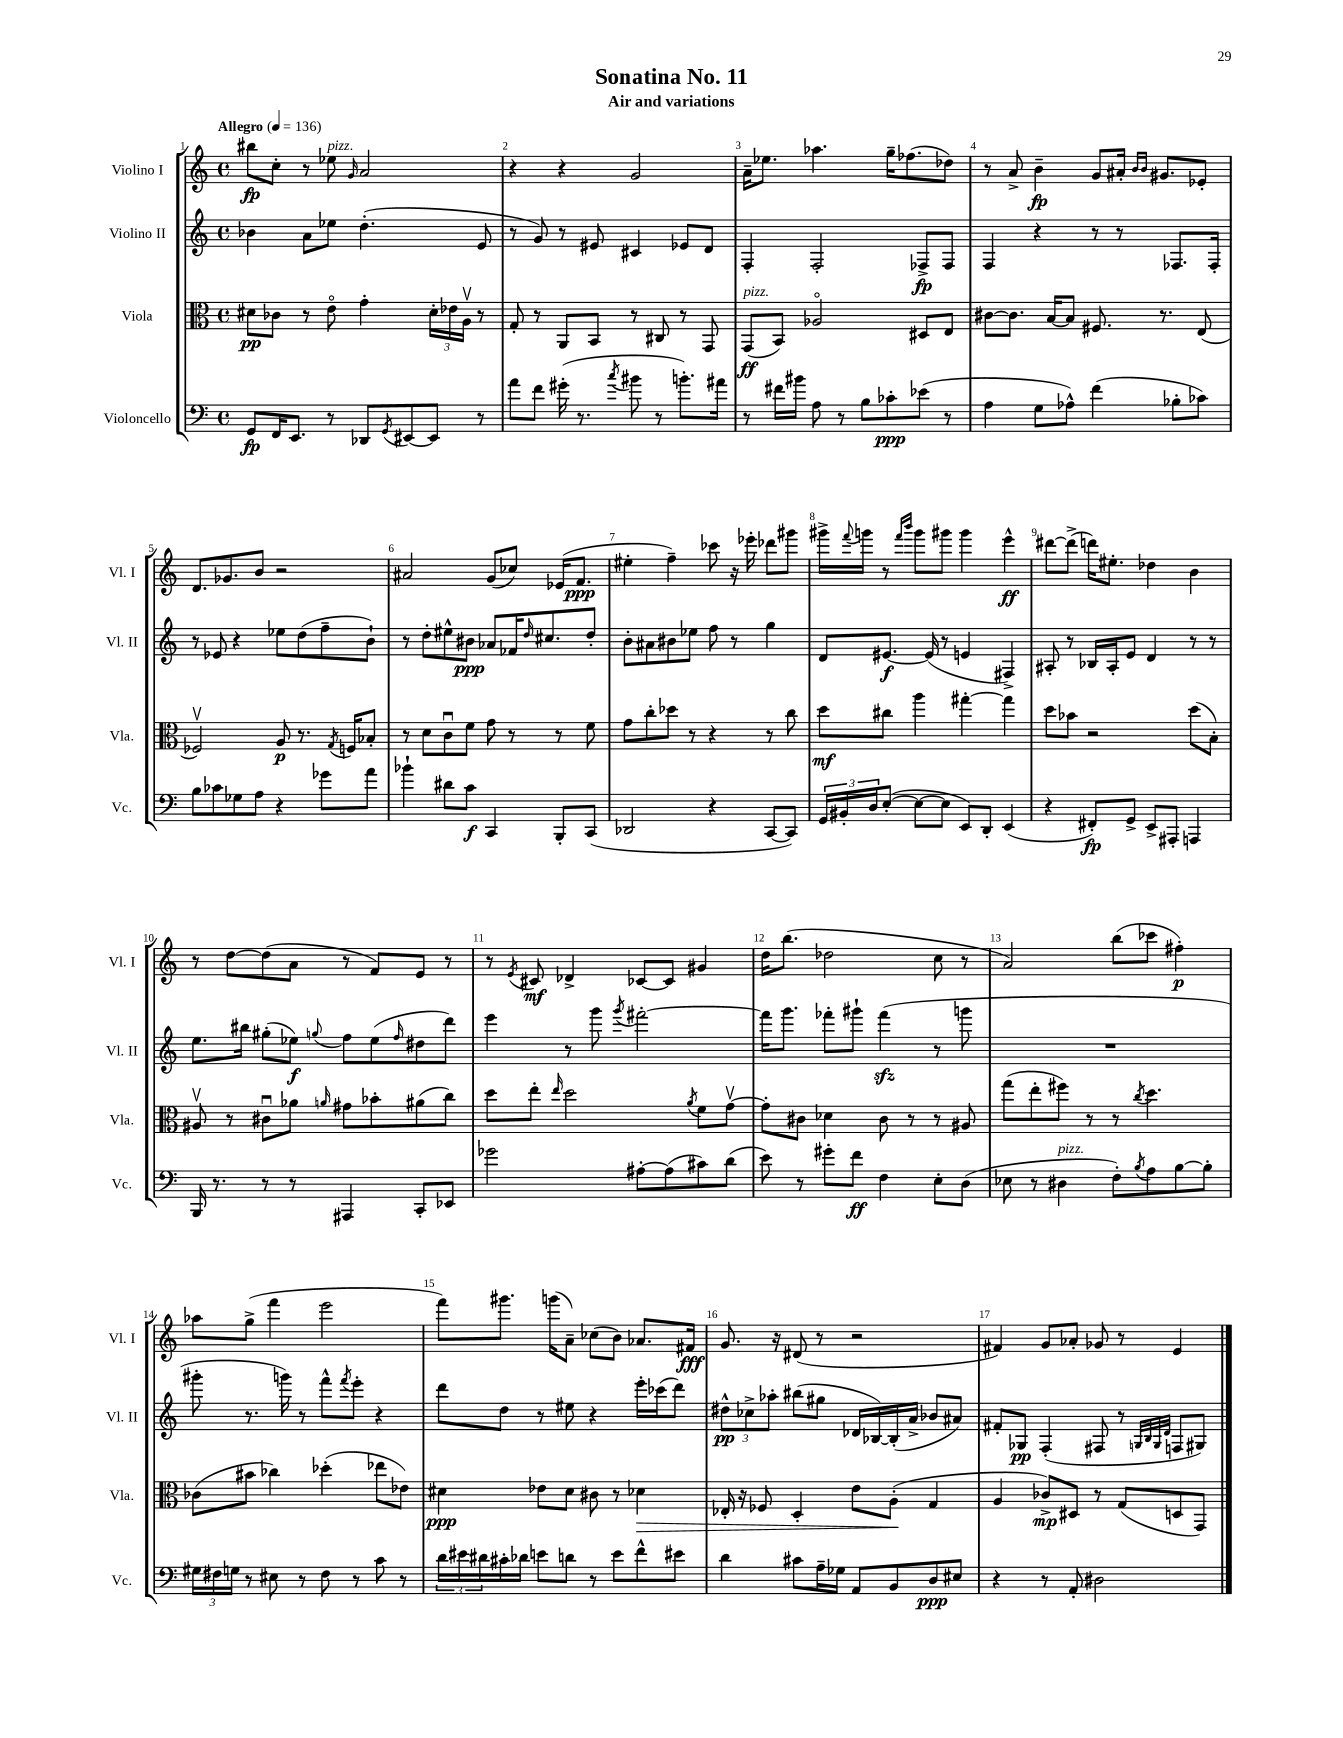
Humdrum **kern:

**kern	**kern	**kern	**kern
*staff4	*staff3	*staff2	*staff1
*clefF4	*clefC3	*clefG2	*clefG2
*k[]	*k[]	*k[]	*k[]
*M4/4	*M4/4	*M4/4	*M4/4
*met(c)	*met(c)	*met(c)	*met(c)
*MM136	*MM136	*MM136	*MM136
8GG	8d#	4b-	8bb#
16FF	8c-	.	8cc'
8.EE	.	.	.
.	8r	8a	8r
8r	8eo	8ee-	8ee-
.	.	.	16qqg
8DD-	4g'	(4.dd'	2a
8qGG	.	.	.
[8EE#	.	.	.
8EE#]	24d#'	.	.
.	24e-	.	.
.	24Av	.	.
8r	8r	8e	.
=	=	=	=
8a	8G'	8r	4r
8f	8r	8g)	.
(16g#'	8AA	8r	4r
8.r	.	.	.
.	8BB	8e#	.
8qcc	.	.	.
8b#	8r	4c#	2g
8r	8C#	.	.
8.b')	8r	8e-	.
.	8GG	8d	.
16a#	.	.	.
=	=	=	=
8r	(8GG	4F'	16a~
.	.	.	8.ee-
16f#	8BB)	.	.
16b#	.	.	.
8A	2A-o	2F'	4.aa-
8r	.	.	.
8B	.	.	.
8c-'	.	.	16gg~
.	.	.	(8.ff-
(8e-	8D#	8F-^	.
8r	8E	8F-	8dd-)
=	=	=	=
4A	[8c#	4F	8r
.	8.c#]	.	8a^
8G	.	4r	4b~
.	[16B	.	.
8A-^^)	8B]	.	.
(4f	8.F#	8r	8g
.	.	8r	16a#'
.	.	.	16qqb
.	.	.	16qqb
.	8.r	.	8.g#
8B-'	.	8.F-	.
8c-)	(8E	.	8e-'
.	.	16F-'	.
=	=	=	=
8B	2F-v)	8r	8.d
8c-	.	8e-	.
.	.	.	8.g-
8G-	.	4r	.
8A	.	.	8b
4r	8A	8ee-	2r
.	8.r	(8dd	.
8g-	.	8ff~	.
.	8qG	.	.
.	16F	.	.
8a	8B-'	8b`)	.
=	=	=	=
4b-`	8r	8r	2a#
.	8d	8dd'	.
8d#	8cu	8ee#^^	.
8c	8f	8b#	.
4CC	8g	8a-	(8g
.	8r	16f-	8cc-)
.	.	16qqdd	.
.	.	8.cc#	.
8BBB'	8r	.	(16e-
.	.	.	8.f
(8CC	8f	8dd'	.
=	=	=	=
2DD-	8g	8b'	4ee#'
.	8cc'	8a#	.
.	8dd-	8b#	4ff~)
.	8r	8ee-	.
4r	4r	8ff	8ccc-
.	.	8r	16r
.	.	.	16eee-'
[8CC	8r	4gg	8ddd-
8CC])	8cc	.	8ggg#
=	=	=	=
24GG	8dd	8d	16ggg#^
24BB#'	.	.	.
.	.	.	8qqfff
.	.	.	16ggg
24D	.	.	.
([8E'	8cc#	[8.e#	8r
.	.	.	16qqfff
.	.	.	16qqbbb
8E_	4aa	.	8ggg
.	.	(16e#]	.
8E]	.	8r	8ggg#
8EE)	[4gg#'	4e	4ggg#
8DD'	.	.	.
(4EE	4gg#]	4F#^)	4eee^^
=	=	=	=
4r	8dd	8A#'	[8ddd#
.	8b-	8r	(8ddd#^]
8FF#')	2r	16B-	16ddd)
.	.	16A#'	8.ee#'
8GG^	.	8e	.
8EE^	.	4d	4dd-
8AAA#'	.	.	.
4AAA	(8dd	8r	4b
.	8B')	8r	.
=	=	=	=
16BBB	8A#v	8.ee	8r
8.r	.	.	.
.	8r	.	[8dd
.	.	16bb#	.
8r	8c#u	(8gg#'	(8dd]
8r	8a-	8ee-)	8a
.	16qqa	8qqgg	.
4AAA#	8g#	8ff	8r
.	8b-'	(8ee-	8f)
.	.	16qqff	.
8CC'	(8a#	8dd#	8e
8EE-	8cc)	8ddd)	8r
=	=	=	=
2g-	8dd	4eee	8r
.	.	.	8qe
.	8ee'	.	8c#
.	16qqee	.	.
.	2dd	8r	4d-^
.	.	8ggg	.
.	.	8qggg	.
[8A#'	.	[2fff#'	[8c-
(8A#]	.	.	8c-]
.	8qa	.	.
8c#)	8f	.	4g#
(8d	[8gv	.	.
=	=	=	=
8e)	8g']	16fff#]	16dd
.	.	8.ggg	(8.bb
8r	8c#	.	.
8g#'	4d-	8fff-'	2dd-
8f	.	8ggg#`	.
4F	8c#	(4fff-	.
.	8r	.	.
8E'	8r	8r	8cc
(8D	8A#	8ggg	8r
=	=	=	=
8E-	(8gg	1r	2a)
8r	8ee'	.	.
4D#	8ff#)	.	.
.	8r	.	.
8F')	8r	.	(8bb
8qB	8qcc	.	.
8A	4.dd	.	8ccc-
[8B	.	.	4ff#')
8B']	.	.	.
=	=	=	=
24G#	(8c-	8ggg#'	8aa-
24F#	.	.	.
24G	.	.	.
8r	8b#	8.r	(8gg^
8E#	4cc-)	.	4fff
.	.	16ggg)	.
8r	.	8r	.
8F#	(4dd-'	8fff^^	2eee
.	.	8qfff	.
8r	.	8eee'	.
8c	8ee-	4r	.
8r	8e-)	.	.
=	=	=	=
24d	4d#	8ddd	8fff)
24e#	.	.	.
24d#	.	.	.
16c#'	.	8dd	8.ggg#
16d-	.	.	.
8e	8e-	8r	.
.	.	.	(16ggg
8d	8d#	8ee#	8a~)
8r	8c#	4r	(8cc-
8e	8r	.	8b)
8f^^	4d-	16eee'	8.a-
.	.	(16ccc-	.
8e#	.	8ddd)	.
.	.	.	16f#
=	=	=	=
4d	16E-'	12dd#^^	8.g
.	16r	.	.
.	.	12cc-^	.
.	8F-	.	.
.	.	12aa-'	.
.	.	.	16r
8c#	4D'	(8bb#	(8d#
16A~	.	8gg#	8r
16G-	.	.	.
8AA	8e	16d-	2r
.	.	[16B-)	.
8BB	(8A'	(16B-']	.
.	.	16a^	.
8D	4G	8b-	.
8E#	.	8a#)	.
=	=	=	=
4r	4A	8f#'	4f#)
.	.	8G-	.
8r	8c-^)	(4F'	8g
8AA'	8D#	.	8a-'
2D#	8r	8F#	8g-
.	(8G	8r	8r
.	.	32qqG	.
.	.	32qqB	.
.	.	32qqG	.
.	.	32qqd	.
.	8D	8F	4e
.	8GG)	8G#)	.
==	==	==	==
*-	*-	*-	*-
